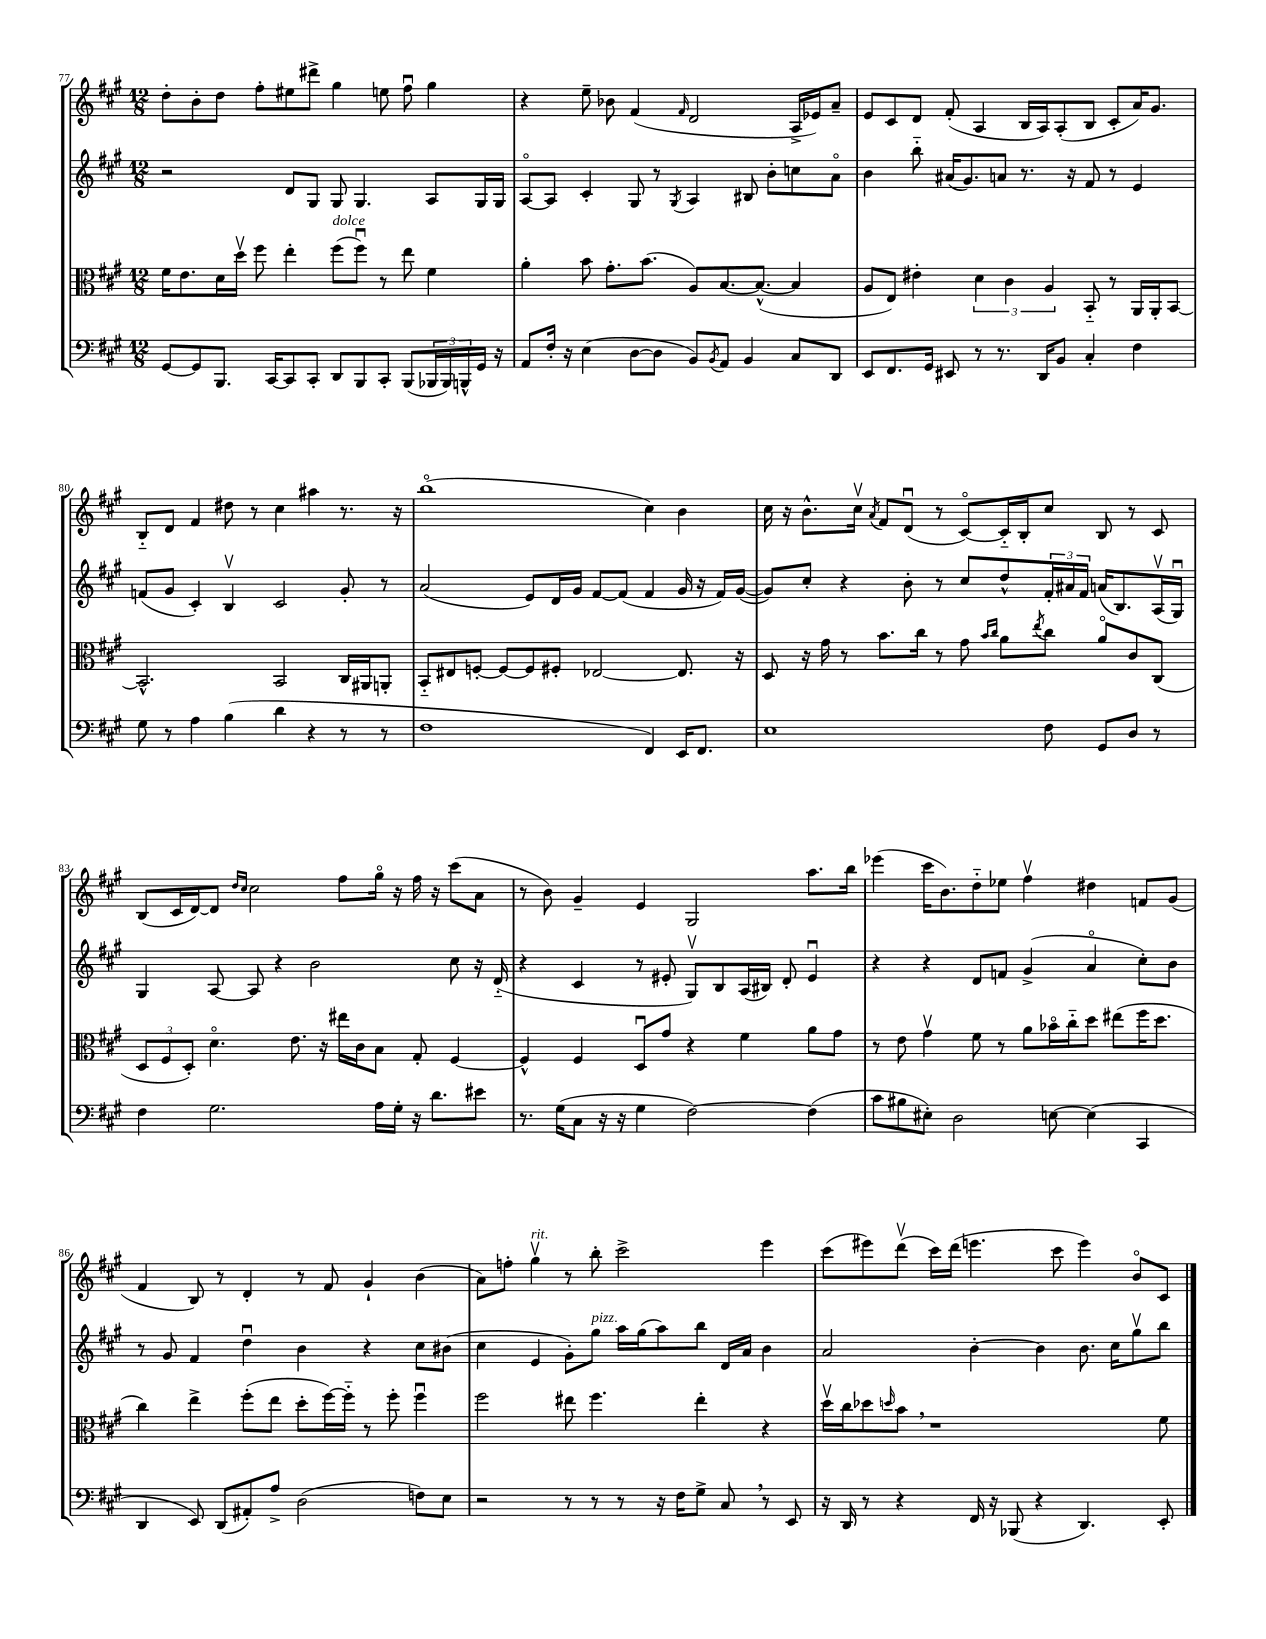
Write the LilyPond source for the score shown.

<<
\new StaffGroup <<
\new Staff = "s0" {
    \clef treble \key a \major \numericTimeSignature \time 12/8
    d''8-. b'8-. d''8 fis''8-. eis''8 dis'''8-> gis''4 e''8 fis''8\downbow gis''4 |
    r4 e''8-- bes'8 fis'4( \grace { fis'16 } d'2 a16-> ees'16) a'8-- |
    e'8 cis'8 d'8 fis'8-.( a4 b16 a16) a8-.( b8 cis'8-. a'16) gis'8. |
    b8-_ d'8 fis'4 dis''8 r8 cis''4 ais''4 r8. r16 |
    b''1\flageolet( cis''4) b'4 |
    cis''16 r16 b'8.-^ cis''16\upbow \acciaccatura { a'8 } fis'8 d'8\downbow( r8 cis'8~\flageolet) cis'16-_ b16-. cis''8 b8 r8 cis'8 |
    b8( cis'16 d'16~) d'8 \grace { d''16 cis''16 } cis''2 fis''8 gis''16\flageolet r16 fis''16 r16 cis'''8( a'8 |
    r8 b'8) gis'4-- e'4 gis2 a''8. b''16 |
    ees'''4( cis'''16 b'8.) d''8-_ ees''8 fis''4\upbow dis''4 f'8 gis'8( |
    fis'4 b8) r8 d'4-. r8 fis'8 gis'4-! b'4( |
    a'8) f''8-. gis''4\upbow^\markup { \italic "rit." } r8 b''8-. cis'''2-> e'''4 |
    cis'''8( eis'''8) d'''8\upbow( cis'''16) d'''16( e'''4. cis'''8 e'''4) b'8\flageolet cis'8 \bar "|." |
}
\new Staff = "s1" {
    \clef treble \key a \major \numericTimeSignature \time 12/8
    r2 d'8 gis8 gis8 gis4. a8 gis16 gis16 |
    a8~\flageolet a8 cis'4-. gis8 r8 \acciaccatura { gis8 } a4 bis8 b'8-. c''8 a'8\flageolet |
    b'4 b''8-_ ais'16( gis'8.) a'8 r8. r16 fis'8 r8 e'4 |
    f'8( gis'8 cis'4-.) b4\upbow cis'2 gis'8-. r8 |
    a'2( e'8) d'16 gis'16 fis'8~ fis'8( fis'4 gis'16 r16 fis'16) gis'16~( |
    gis'8) cis''8-. r4 b'8-. r8 cis''8 d''8-^ \tuplet 3/2 { fis'16-. ais'16 fis'16 } a'16( b8.) a16\upbow( gis16\downbow) |
    gis4 a8~ a8 r4 b'2 cis''8 r16 d'16-_( |
    r4 cis'4 r8 eis'8-. gis8\upbow) b8 a16( bis16) d'8-. eis'4\downbow |
    r4 r4 d'8 f'8 gis'4->( a'4\flageolet cis''8-.) b'8 |
    r8 gis'8 fis'4 d''4\downbow b'4 r4 cis''8 bis'8( |
    cis''4 e'4 gis'8-.) gis''8^\markup { \italic "pizz." } a''16 gis''16( a''8) b''8 d'16 a'16 b'4 |
    a'2 b'4~-. b'4 b'8. cis''16 gis''8\upbow b''8 \bar "|." |
}
\new Staff = "s2" {
    \clef alto \key a \major \numericTimeSignature \time 12/8
    fis'16 e'8. d'16 d''16\upbow fis''8 e''4-. fis''8^\markup { \italic "dolce" }( fis''8\downbow) r8 e''8 fis'4 |
    a'4-. b'8 gis'8.-. b'8.( a8) b8.~ b8.~-^( b4 |
    a8 e8) eis'4-. \tuplet 3/2 { d'4 cis'4 a4 } b,8-_ r8 a,16 a,16-. b,8~ |
    b,2.-^ b,2 cis16 ais,16 a,8-. |
    b,8-_ eis8 f8~-. f8~ f8 fis8-. ees2~ ees8. r16 |
    d8 r16 gis'16 r8 b'8. cis''16 r8 gis'8 \grace { b'16 cis''16 } a'8 \acciaccatura { e''8 } cis''8 a'8\flageolet cis'8 cis8( |
    \tuplet 3/2 { d8 fis8 d8-.) } d'4.\flageolet e'8. r16 eis''16 cis'16 b8 gis8-. fis4~ |
    fis4-^ fis4 d8\downbow gis'8 r4 fis'4 a'8 gis'8 |
    r8 e'8 gis'4\upbow fis'8 r8 a'8 bes'16\flageolet cis''16-_ d''8 eis''8( fis''16 d''8. |
    cis''4) e''4-> fis''8-.( e''8 d''8-. fis''16~) fis''16-_ r8 fis''8-. fis''4\downbow |
    fis''2 eis''8 fis''4. eis''4-. r4 |
    d''16\upbow cis''16 des''8 \grace { d''16 } b'8 \breathe r1 fis'8 \bar "|." |
}
\new Staff = "s3" {
    \clef bass \key a \major \numericTimeSignature \time 12/8
    gis,8~ gis,8 b,,8. cis,16~ cis,8 cis,8-. d,8 b,,8 cis,8-. b,,8( \tuplet 3/2 { bes,,16 bes,,16) b,,16-^ } gis,16 r16 |
    a,8 fis16-. r16 e4( d8~ d8 b,8) \acciaccatura { b,8 } a,8 b,4 cis8 d,8 |
    e,8 fis,8. gis,16 eis,8 r8 r8. d,16 b,8 cis4-. fis4 |
    gis8 r8 a4 b4( d'4 r4 r8 r8 |
    fis1 fis,4) e,16 fis,8. |
    e1 fis8 gis,8 d8 r8 |
    fis4 gis2. a16 gis16-. r16 d'8. eis'8 |
    r8. gis16( cis8 r16 r16 gis4 fis2~) fis4( |
    cis'8 bis8 eis8-.) d2 e8~ e4( cis,4 |
    d,4 e,8) d,8( ais,8-.) a8-> d2( f8) e8 |
    r2 r8 r8 r8 r16 fis16 gis8-> cis8 \breathe r8 e,8 |
    r16 d,16 r8 r4 fis,16 r16 bes,,8( r4 d,4.) e,8-. \bar "|." |
}
>>
>>
\layout { \context { \Score currentBarNumber = #77 } }
